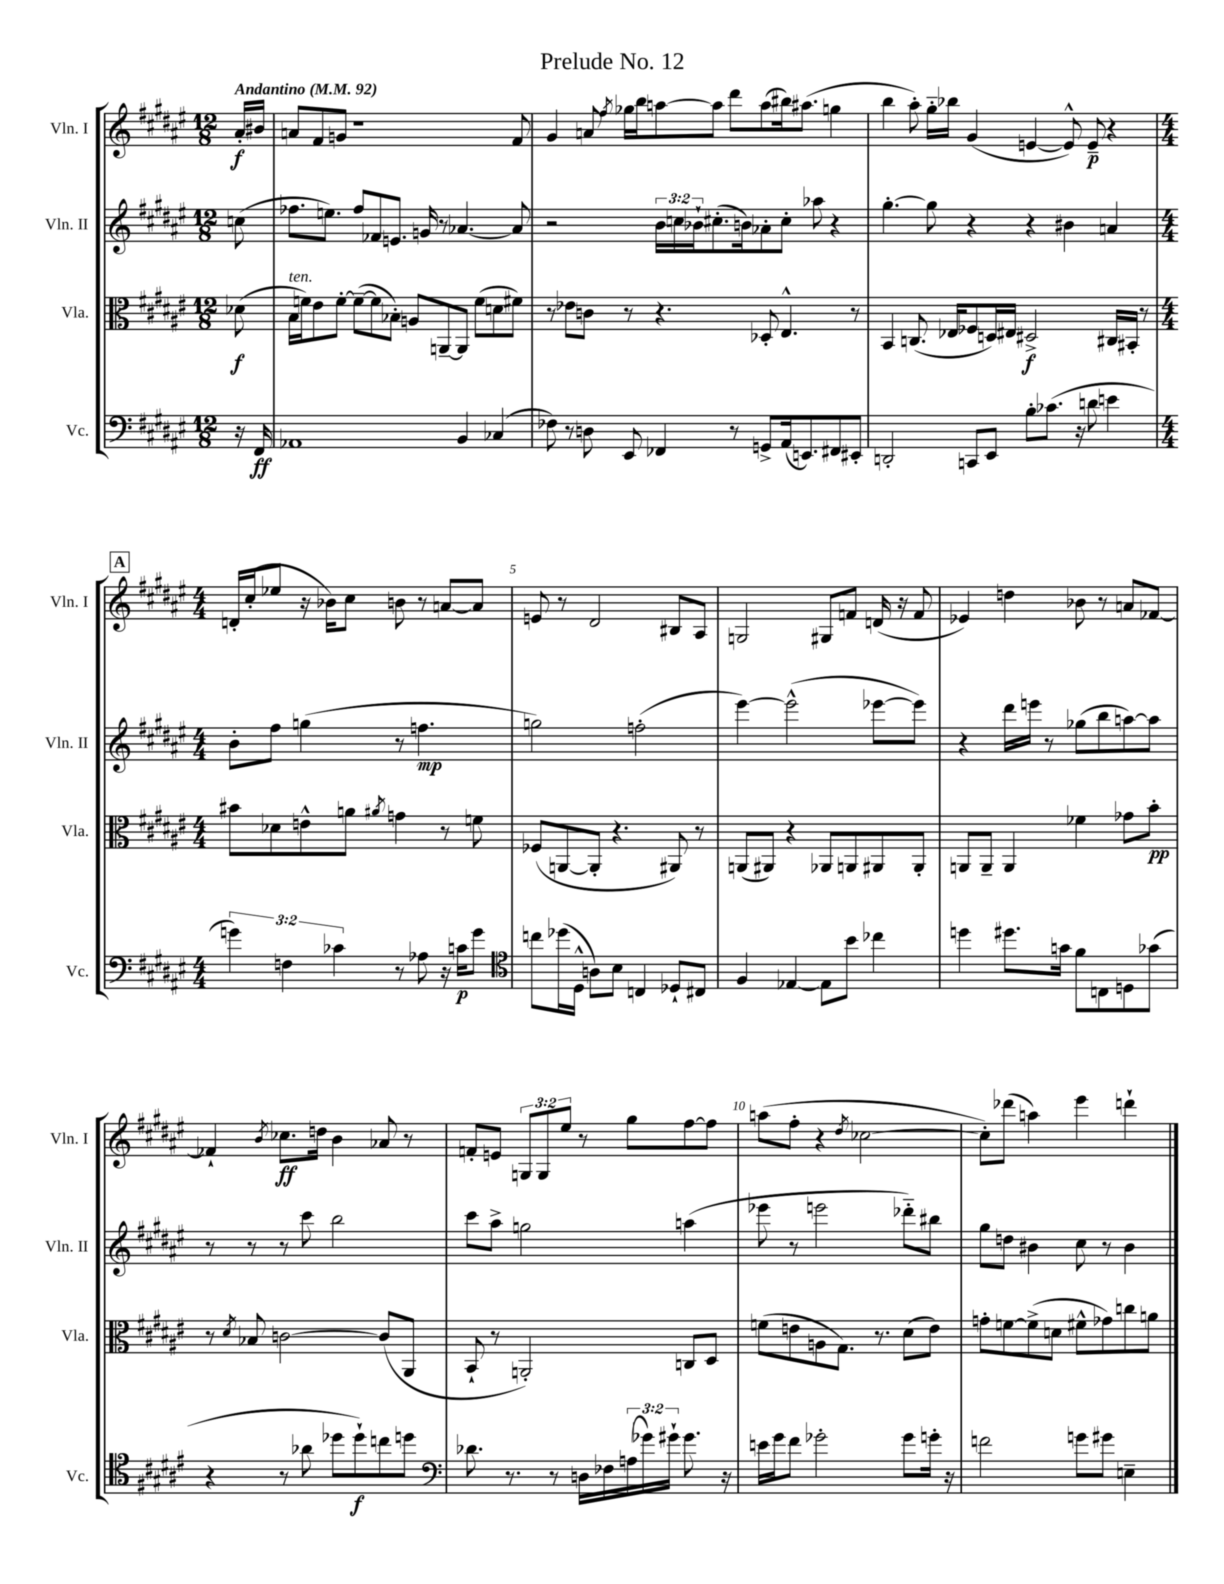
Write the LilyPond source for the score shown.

\header { title = "Prelude No. 12" }
<<
\new StaffGroup <<
\new Staff = "s0" \with { instrumentName = "Vln. I" shortInstrumentName = "Vln. I" } {
    \clef treble \key fis \major \numericTimeSignature \time 12/8 \override Staff.TupletNumber.text = #tuplet-number::calc-fraction-text \partial 8 \tempo "Andantino" 4 = 92
    ais'16-.\f bis'16 |
    a'8 fis'8 g'8 r1 fis'8 |
    gis'4 a'8 \acciaccatura { fis''8 } ges''16 b''16 a''8~ a''8 dis'''8 a''8( bis''16) ais''8.( g''4 |
    b''4 ais''8-.) gis''16-_ bes''16 gis'4( e'4~ e'8-^) e'8--\p r4 |
    \mark \markup { \box "A" } \numericTimeSignature \time 4/4 d'16-. cis''16-.( ees''8 r16 bes'16) cis''8 b'8 r8 a'8~ a'8 |
    e'8 r8 dis'2 bis8 ais8 |
    g2 gis8 f'8 d'16( r16 f'8 |
    ees'4) d''4 bes'8 r8 a'8 fes'8~ |
    fes'4-! \acciaccatura { b'8 } ces''8.\ff d''16 b'4 aes'8 r8 |
    f'8-. e'8 \tuplet 3/2 { g8 g8 eis''8 } r8 gis''8 fis''8~ fis''8 |
    a''8( fis''8-. r4 \acciaccatura { dis''8 } ces''2~ |
    ces''8-.) des'''8( a''4) eis'''4 d'''4-! \bar "|." |
}
\new Staff = "s1" \with { instrumentName = "Vln. II" shortInstrumentName = "Vln. II" } {
    \clef treble \key fis \major \numericTimeSignature \time 12/8 \override Staff.TupletNumber.text = #tuplet-number::calc-fraction-text \partial 8
    c''8( |
    fes''8. e''8.) fes''8 fes'8 e'8. g'16 r8 aes'4.~ aes'8 |
    r2 \tuplet 3/2 { b'16 c''16 bes'16-! } cis''8.-.( b'16) aes'8-. cis''8-. aes''8 r4 |
    gis''4.~-. gis''8 r4 r4 bis'4 a'4 |
    \mark \markup { \box "A" } \numericTimeSignature \time 4/4 b'8-. fis''8 g''4( r8 f''4.\mp |
    g''2) f''2-.( |
    eis'''4~) eis'''2-^( ees'''8~ ees'''8) |
    r4 dis'''16 e'''16 r8 ges''8( b''8 a''8~) a''8 |
    r8 r8 r8 cis'''8 b''2 |
    cis'''8 ais''8-> g''2 a''4( |
    ees'''8 r8 e'''2 des'''8-_) bis''8 |
    gis''8 d''8 bis'4 cis''8 r8 bis'4 \bar "|." |
}
\new Staff = "s2" \with { instrumentName = "Vla." shortInstrumentName = "Vla." } {
    \clef alto \key fis \major \numericTimeSignature \time 12/8 \partial 8
    des'8\f( |
    b16^\markup { \italic "ten." } f'16) eis'8 f'8~-. f'8~--( f'8 bes8-.) a8 a,8~-- a,8 f'8( d'8 fis'8) |
    r8 ees'8 c'8 r8 r4. des8-. eis4.-^ r8 |
    b,4 c8.( ees16 fes8 d16) eis16 dis2->\f cis16 bis,16-. r8 |
    \mark \markup { \box "A" } \numericTimeSignature \time 4/4 bis'8 des'8 e'8-^ a'8 \acciaccatura { ais'8 } g'4 r8 f'8 |
    fes8( a,8~ a,8-. r4. ais,8) r8 |
    a,8( ais,8) r4 aes,8 a,8 ais,8 ais,8-. |
    a,8 a,8-- a,4 fes'4 ges'8 b'8-.\pp |
    r8 \acciaccatura { dis'8 } bes8 c'2~ c'8( ais,8 |
    b,8-! r8 a,2-.) c8 dis8 |
    f'8( e'8 a8 gis8.) r8. dis'8( e'8) |
    g'8-. f'8~ f'8->( d'8 fis'8-^ ges'8) c''8 a'8 \bar "|." |
}
\new Staff = "s3" \with { instrumentName = "Vc." shortInstrumentName = "Vc." } {
    \clef bass \key fis \major \numericTimeSignature \time 12/8 \override Staff.TupletNumber.text = #tuplet-number::calc-fraction-text \partial 8
    r16 fis,16\ff |
    aes,1 b,4 ces4( |
    fes8) r8 d8 eis,8 fes,4 r8 g,8-> ais,16( e,8.) fis,8 eis,8-. |
    d,2-. c,8 eis,8 b8-. ces'8.( r16 d'8 e'4 |
    \mark \markup { \box "A" } \numericTimeSignature \time 4/4 \tuplet 3/2 { g'4) f4 ces'4 } r8 aes8 r16 c'16\p g'8 |
    \clef tenor c''8 des''16( dis16-^ a8) b8 c4 des8-! cis8 |
    fis4 ees4~ ees8 b'8 ces''4 |
    d''4 dis''8. g'16 fis'8 c8 d8 ges'8( |
    r4 r8 aes'8 des''8 des''8-!\f) c''8 d''8 |
    \clef bass des'8. r8. r8 d16 fes16 \tuplet 3/2 { a16( ges'16) gis'16-! } gis'8. r16 |
    e'16 gis'16 fis'8 ges'2-. ges'8 g'16-. r16 |
    f'2 g'8 gis'8 e4-- \bar "|." |
}
>>
>>
\layout { \context { \Score \override BarNumber.break-visibility = ##(#f #t #t) barNumberVisibility = #(every-nth-bar-number-visible 5) } }
